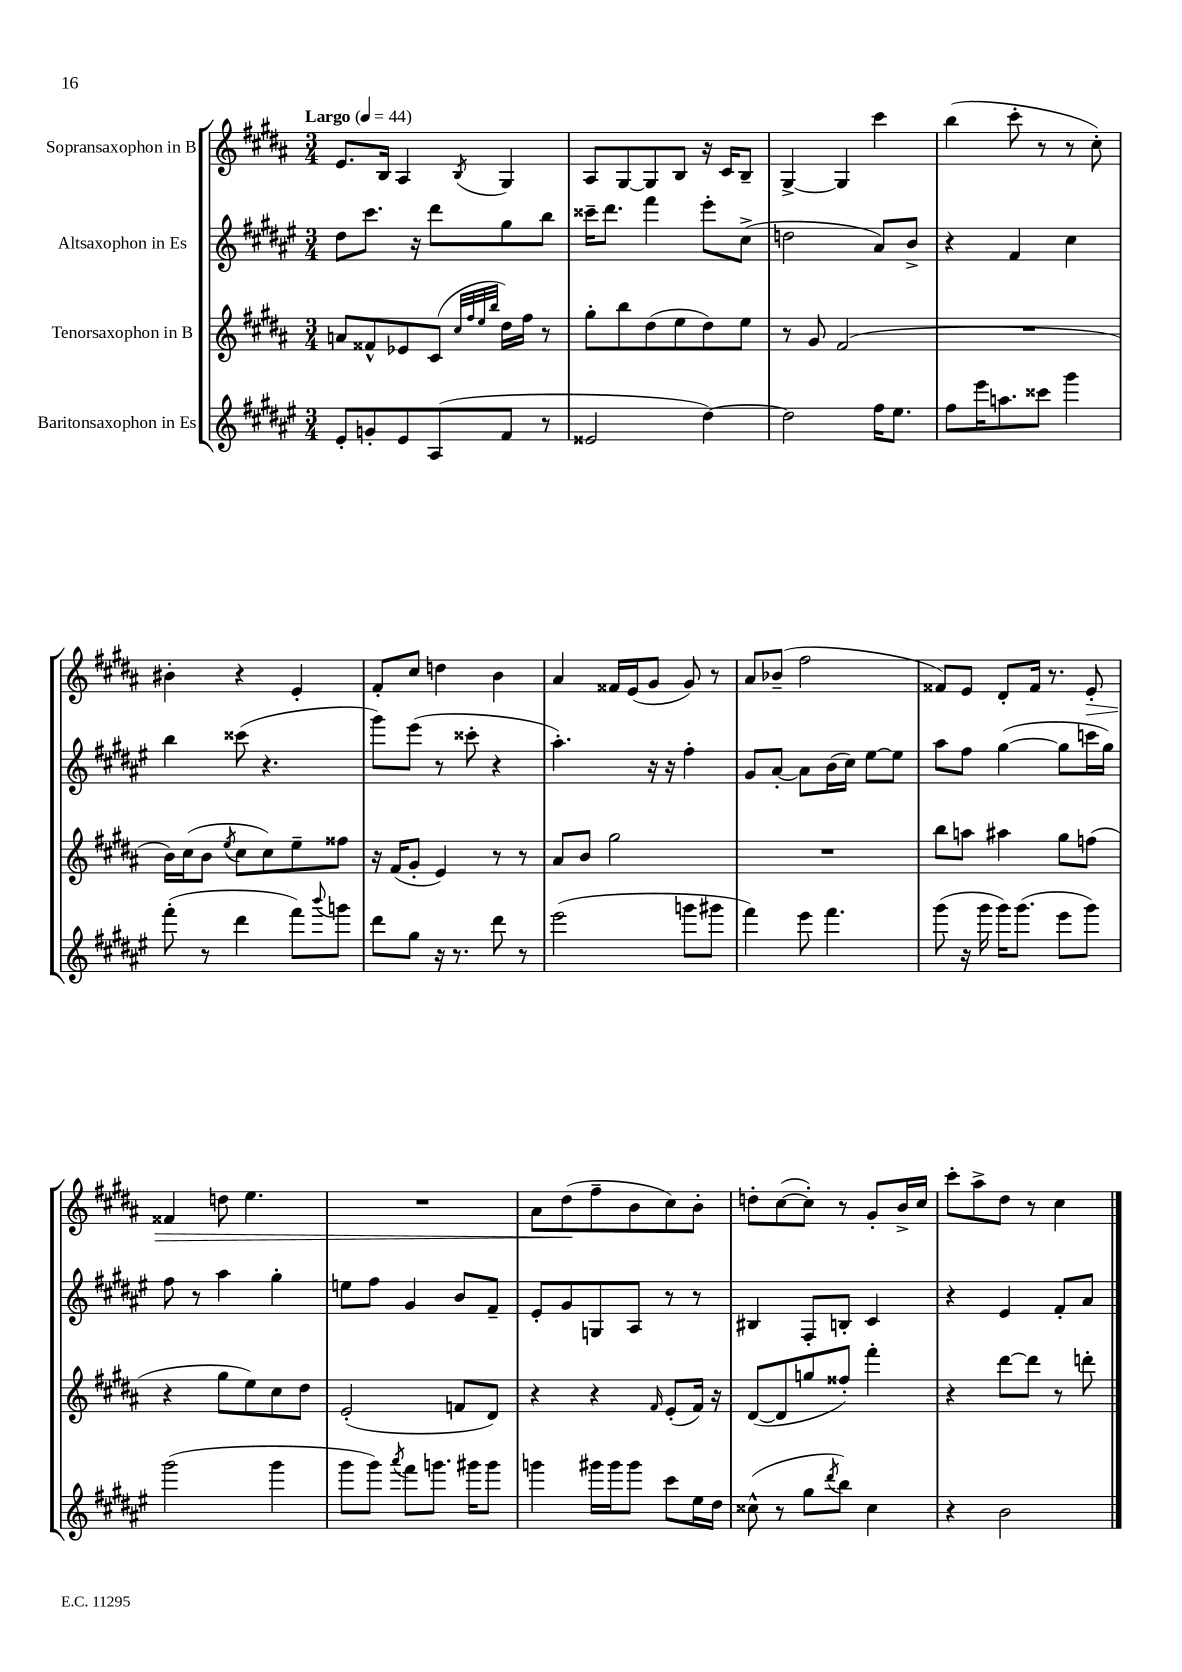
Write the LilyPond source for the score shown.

<<
\new StaffGroup <<
\new Staff = "s0" \with { instrumentName = "Sopransaxophon in B" } {
    \clef treble \key b \major \numericTimeSignature \time 3/4 \tempo "Largo" 4 = 44
    e'8. b16 ais4 \acciaccatura { b8 } gis4 |
    ais8 gis8~ gis8 b8 r16 cis'16 b8-- |
    gis4~-> gis4 cis'''4 |
    b''4( cis'''8-. r8 r8 cis''8-.) |
    bis'4-. r4 e'4-. |
    fis'8-. cis''8 d''4 b'4 |
    ais'4 fisis'16 e'16( gis'8 gis'8) r8 |
    ais'8 bes'8--( fis''2 |
    fisis'8) e'8 dis'8-. fisis'16 r8. e'8-.\> |
    fisis'4 d''8 e''4. |
    R2. |
    ais'8 dis''8\!( fis''8-- b'8 cis''8) b'8-. |
    d''8-. cis''8~( cis''8-.) r8 gis'8-. b'16-> cis''16 |
    cis'''8-. ais''8-> dis''8 r8 cis''4 \bar "|." |
}
\new Staff = "s1" \with { instrumentName = "Altsaxophon in Es" } {
    \clef treble \key fis \major \numericTimeSignature \time 3/4
    dis''8 cis'''8. r16 dis'''8 gis''8 b''8 |
    cisis'''16-- dis'''8. fis'''4 eis'''8-. cis''8->( |
    d''2 ais'8) b'8-> |
    r4 fis'4 cis''4 |
    b''4 cisis'''8( r4. |
    gis'''8) eis'''8( r8 cisis'''8-. r4 |
    ais''4.-.) r16 r16 fis''4-. |
    gis'8 ais'8~-. ais'8 b'16( cis''16) eis''8~ eis''8 |
    ais''8 fis''8 gis''4~( gis''8 c'''16 gis''16) |
    fis''8 r8 ais''4 gis''4-. |
    e''8 fis''8 gis'4 b'8 fis'8-- |
    eis'8-. gis'8 g8 ais8 r8 r8 |
    bis4 fis8-. b8-. cis'4 |
    r4 eis'4 fis'8-. ais'8 \bar "|." |
}
\new Staff = "s2" \with { instrumentName = "Tenorsaxophon in B" } {
    \clef treble \key b \major \numericTimeSignature \time 3/4
    a'8 fisis'8-^ ees'8 cis'8( \grace { cis''32 fis''32 e''32 b''32 } dis''16) fis''16 r8 |
    gis''8-. b''8 dis''8( e''8 dis''8) e''8 |
    r8 gis'8 fis'2( |
    R2. |
    b'16) cis''16( b'8 \acciaccatura { e''8 } cis''8 cis''8) e''8-- fisis''8 |
    r16 fis'16( gis'8-. e'4) r8 r8 |
    ais'8 b'8 gis''2 |
    R2. |
    b''8 a''8 ais''4 gis''8 f''8( |
    r4 gis''8 e''8) cis''8 dis''8 |
    e'2-.( f'8 dis'8) |
    r4 r4 \grace { fis'16 } e'8-.( fis'16) r16 |
    dis'8~( dis'8 g''8 fisis''8-.) fis'''4-. |
    r4 dis'''8~ dis'''8 r8 d'''8-. \bar "|." |
}
\new Staff = "s3" \with { instrumentName = "Baritonsaxophon in Es" } {
    \clef treble \key fis \major \numericTimeSignature \time 3/4
    eis'8-. g'8-. eis'8 ais8( fis'8 r8 |
    eisis'2 dis''4~) |
    dis''2 fis''16 eis''8. |
    fis''8 eis'''16 a''8. cisis'''8 gis'''4 |
    fis'''8-.( r8 dis'''4 fis'''8) \appoggiatura { b'''8 } g'''8 |
    dis'''8 gis''8 r16 r8. dis'''8 r8 |
    eis'''2( g'''8 gis'''8 |
    fis'''4) eis'''8 fis'''4. |
    gis'''8( r16 gis'''16 gis'''16) gis'''8.( eis'''8 gis'''8) |
    gis'''2( gis'''4 |
    gis'''8 gis'''8) \acciaccatura { ais'''8 } fis'''8 g'''8. gis'''16 gis'''8 |
    g'''4 gis'''16 gis'''16 gis'''8 cis'''8 eis''16 dis''16 |
    cisis''8-^( r8 gis''8 \acciaccatura { dis'''8 } b''8) cisis''4 |
    r4 b'2 \bar "|." |
}
>>
>>
\layout { \context { \Score \remove "Bar_number_engraver" } }
